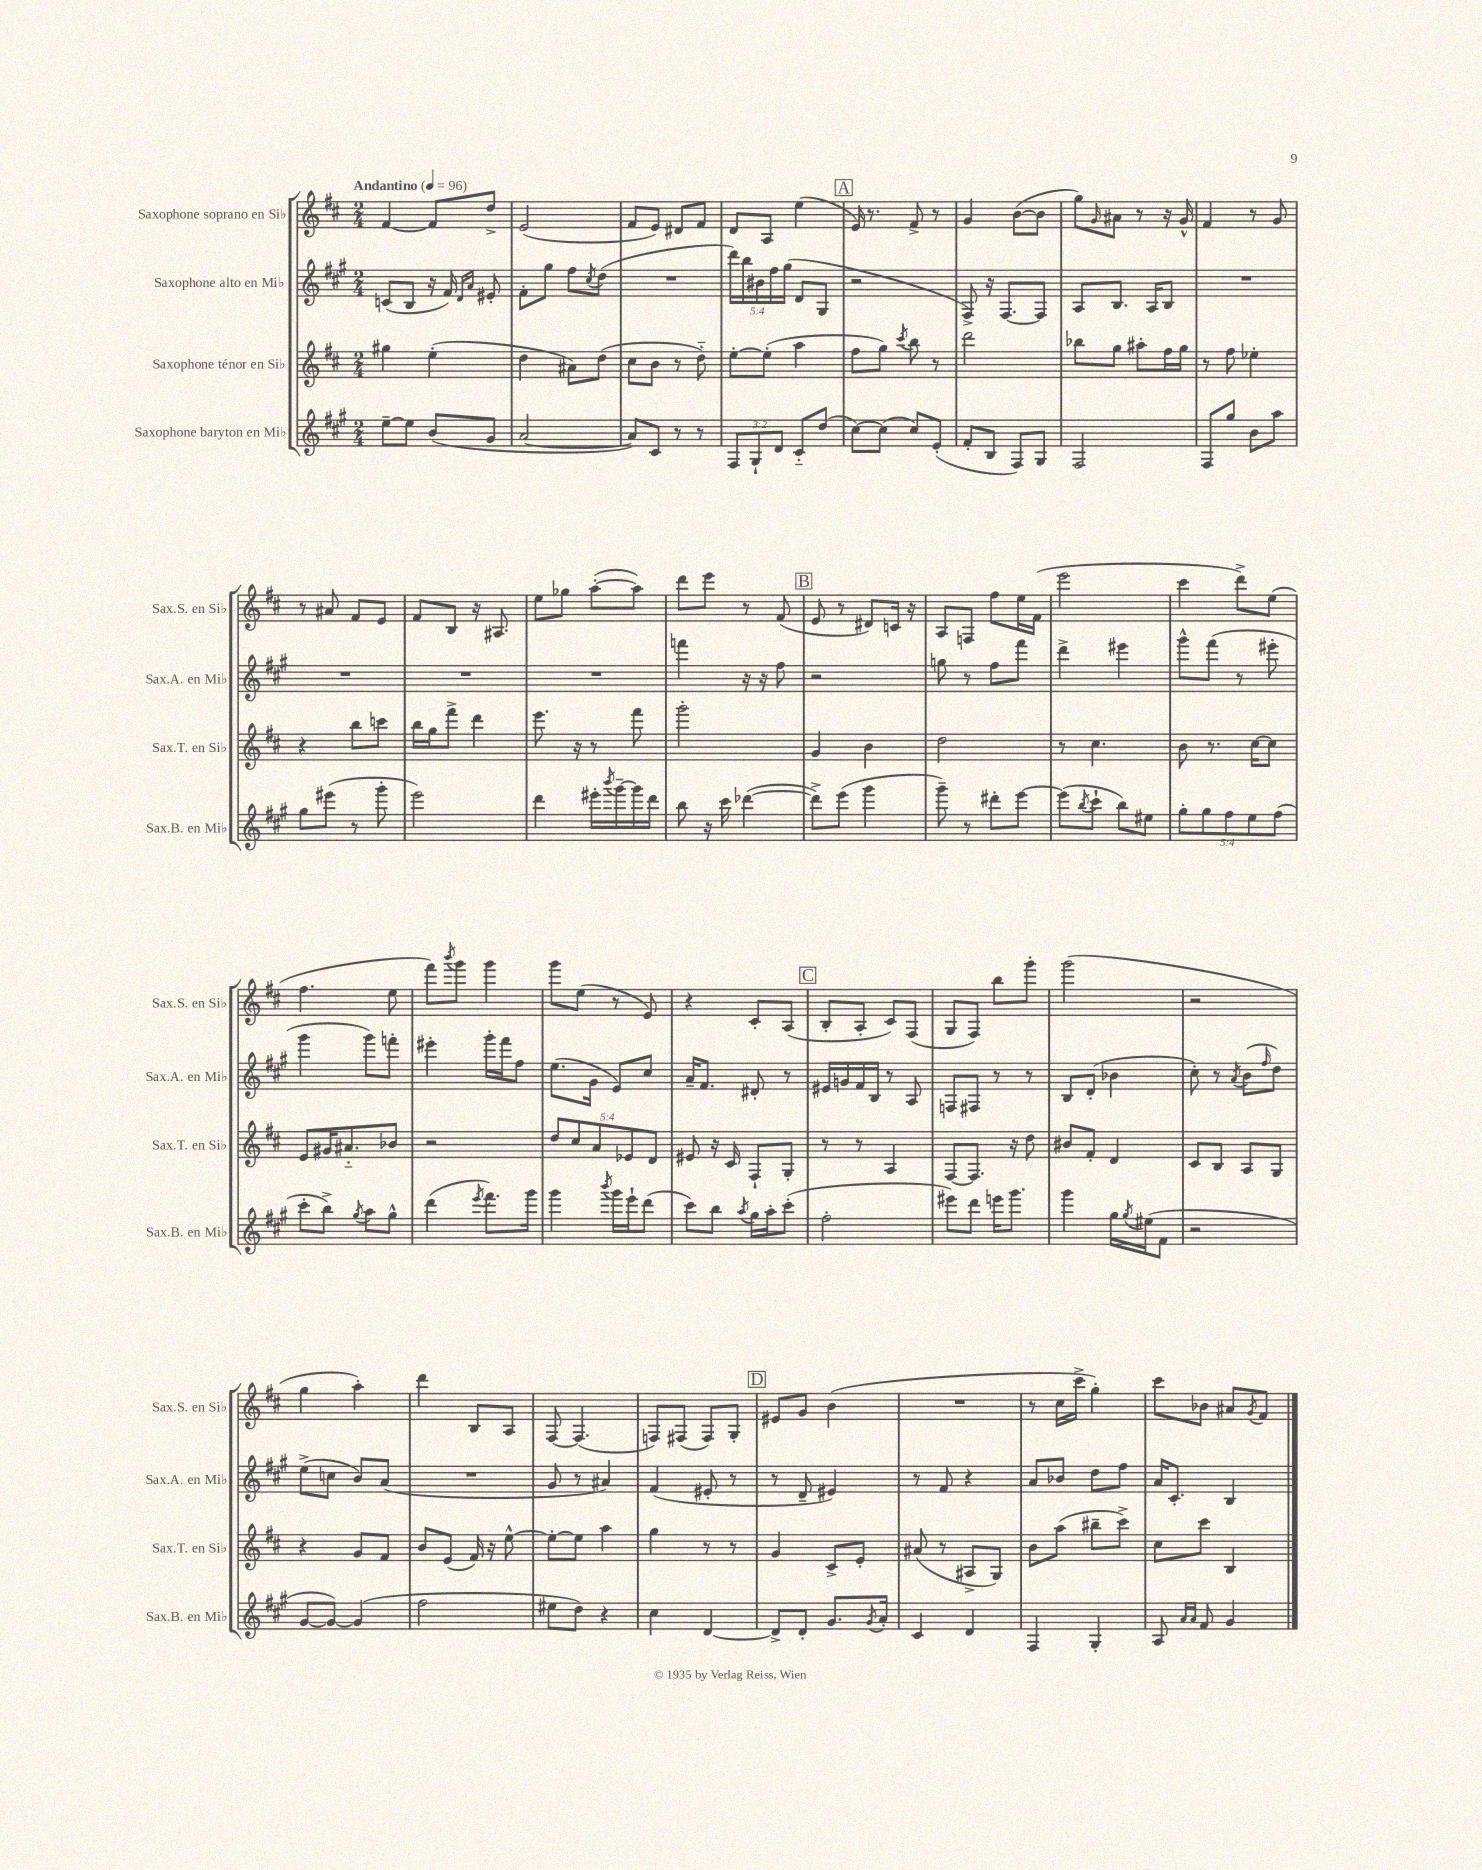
<<
\new StaffGroup <<
\new Staff = "s0" \with { instrumentName = "Saxophone soprano en Sib" shortInstrumentName = "Sax.S. en Sib" } {
    \clef treble \key d \major \numericTimeSignature \time 2/4 \tempo "Andantino" 4 = 96
    fis'4~ fis'8 d''8-> |
    e'2( |
    fis'8 e'8) dis'8 fis'8 |
    d'8 a8 e''4( |
    \mark \markup { \box "A" } e'16) r8. fis'8-> r8 |
    g'4 b'8~( b'8 |
    g''8) \grace { g'16 } ais'8 r8 r16 g'16-^ |
    fis'4 r8 g'8 |
    r8 ais'8 fis'8 e'8 |
    fis'8 b8 r16 ais8. |
    e''8 ges''8 a''8~-.( a''8) |
    d'''8 e'''8 r8 fis'8( |
    \mark \markup { \box "B" } e'8 r8 dis'8) c'16 r16 |
    a8 f8 fis''8 e''16 fis'16( |
    e'''2 |
    cis'''4 d'''8->) e''8( |
    fis''4. e''8 |
    fis'''8) \acciaccatura { b'''8 } g'''8 g'''4 |
    g'''8 e''8( r8 e'8) |
    r4 cis'8-. a8( |
    \mark \markup { \box "C" } b8-. a8-. cis'8) fis8( |
    g8 fis8) b''8 g'''8-. |
    g'''2( |
    r2 |
    g''4 a''4-.) |
    d'''4 b8 a8 |
    fis8~ fis4.( |
    f8) fis8( fis8) g8-. |
    \mark \markup { \box "D" } eis'8 g'8 b'4( |
    R2 |
    r8 cis''16 cis'''16-> g''4-.) |
    cis'''8 bes'8 ais'8 \acciaccatura { g'8 } fis'8 \bar "|." |
}
\new Staff = "s1" \with { instrumentName = "Saxophone alto en Mib" shortInstrumentName = "Sax.A. en Mib" } {
    \clef treble \key a \major \numericTimeSignature \time 2/4 \override Staff.TupletNumber.text = #tuplet-number::calc-fraction-text
    c'8( b8 r16 fis'16) \grace { d'16 a'16 } eis'8-. |
    fis'8-. gis''8 fis''8 \acciaccatura { cis''8 } d''8( |
    R2 |
    \tuplet 5/4 { d'''16) b''16 bis'16 fis''16 gis''16( } d'8 gis8 |
    \mark \markup { \box "A" } r2 |
    fis8->) r16 fis8.~ fis8 |
    a8 b8. a16 b8 |
    R2 |
    R2 |
    R2 |
    R2 |
    f'''4 r16 r16 fis''8 |
    \mark \markup { \box "B" } r2 |
    g''8 r8 fis''8 fis'''8 |
    d'''4-> eis'''4 |
    gis'''8-^ fis'''8( r8 eis'''8-. |
    gis'''4 gis'''8) f'''8-. |
    eis'''4-. gis'''16-. fis'''16 fis''8 |
    e''8.( gis'16 e'8) cis''8 |
    a'16-- fis'8. dis'8-. r8 |
    \mark \markup { \box "C" } eis'16 g'16 fis'16 b16 r8 a8 |
    f8 fis8 r8 r8 |
    b8 d'8-.( bes'4 |
    cis''8-.) r8 \acciaccatura { a'8 } b'8( \grace { fis''16 } d''8) |
    e''8->( c''8 b'8) a'8( |
    R2 |
    gis'8 r8 ais'4) |
    fis'4( eis'8-. r8 |
    \mark \markup { \box "D" } r8 d'8-- eis'4) |
    r8 fis'8 r4 |
    a'8 bes'8 d''8 fis''8 |
    a'16 cis'8.-. b4 \bar "|." |
}
\new Staff = "s2" \with { instrumentName = "Saxophone ténor en Sib" shortInstrumentName = "Sax.T. en Sib" } {
    \clef treble \key d \major \numericTimeSignature \time 2/4 \override Staff.TupletNumber.text = #tuplet-number::calc-fraction-text
    gis''4 e''4-.( |
    d''4 ais'8) d''8( |
    cis''8 b'8 r8 d''8-_) |
    e''8~-. e''8-.( a''4 |
    \mark \markup { \box "A" } fis''8 g''8) \acciaccatura { cis'''8 } b''8 r8 |
    d'''2 |
    bes''8 g''8 ais''8-. fis''16 g''16 |
    r8 fis''8 ees''4-. |
    r4 b''8 c'''8 |
    b''16 g''16 fis'''8-> d'''4 |
    e'''8. r16 r8 fis'''8 |
    g'''2-. |
    \mark \markup { \box "B" } g'4 b'4 |
    d''2 |
    r8 cis''4. |
    b'8 r8. cis''16~ cis''8 |
    e'8 gis'16 ais'8.-_ bes'8 |
    r2 |
    \tuplet 5/4 { d''8 cis''8 a'8 ees'8 d'8 } |
    eis'8 r16 cis'16 fis8-! g8-. |
    \mark \markup { \box "C" } r8 r8 a4 |
    fis8~ fis8. r16 d''8 |
    bis'8 fis'8-. d'4 |
    cis'8 b8 a8 g8 |
    r4 g'8 fis'8 |
    b'8 e'8( fis'16) r16 e''8~-^ |
    e''8~-. e''8 a''4 |
    g''4 r8 r8 |
    \mark \markup { \box "D" } g'4 cis'8-> e'8-. |
    ais'8( r8 ais8-> g8) |
    b'8 a''8( bis''8-- cis'''8->) |
    cis''8 cis'''8 b4 \bar "|." |
}
\new Staff = "s3" \with { instrumentName = "Saxophone baryton en Mib" shortInstrumentName = "Sax.B. en Mib" } {
    \clef treble \key a \major \numericTimeSignature \time 2/4 \override Staff.TupletNumber.text = #tuplet-number::calc-fraction-text
    e''8~-- e''8 b'8( gis'8 |
    a'2~ |
    a'8) cis'8 r8 r8 |
    \tuplet 3/2 { fis8 gis8-! d'8 } cis'8-_ d''8( |
    \mark \markup { \box "A" } cis''8~) cis''8( cis''8) e'8-.( |
    fis'8-. b8 fis8) gis8 |
    fis2 |
    fis8 gis''8 b'8 a''8 |
    gis''8 eis'''8( r8 gis'''8-. |
    e'''2) |
    d'''4 eis'''16-. \acciaccatura { b'''8 } gis'''16~-- gis'''16 d'''16 |
    b''8 r16 cis'''16 des'''4~( |
    \mark \markup { \box "B" } des'''8->) e'''8( gis'''4 |
    gis'''8--) r8 dis'''8-. e'''8~ |
    e'''8( \acciaccatura { b''8 } cis'''8-! b''8) eis''8 |
    \tuplet 5/4 { gis''8-. gis''8 fis''8 e''8 fis''8( } |
    cis'''8-. b''8->) \acciaccatura { gis''8 } a''8 gis''8-^ |
    d'''4( \acciaccatura { e'''8 } fis'''8.) gis'''16 |
    gis'''4 \acciaccatura { b'''8 } gis'''16 e'''16-! d'''8( |
    cis'''8) b''8 \acciaccatura { a''8 } gis''16 a''16-. cis'''8-.( |
    \mark \markup { \box "C" } fis''2-. |
    eis'''8) d'''8 e'''16 gis'''8. |
    gis'''4 gis''16 \acciaccatura { gis''8 } eis''16( fis'8 |
    r2 |
    gis'8~ gis'8~) gis'4( |
    fis''2 |
    eis''8 d''8) r4 |
    cis''4 d'4~ |
    \mark \markup { \box "D" } d'8-> d'8-. gis'8. \acciaccatura { gis'8 } a'16-. |
    cis'4 d'4 |
    fis4 gis4-. |
    a8 \grace { a'16 a'16 } fis'8 gis'4 \bar "|." |
}
>>
>>
\layout { \context { \Score \remove "Bar_number_engraver" } }
